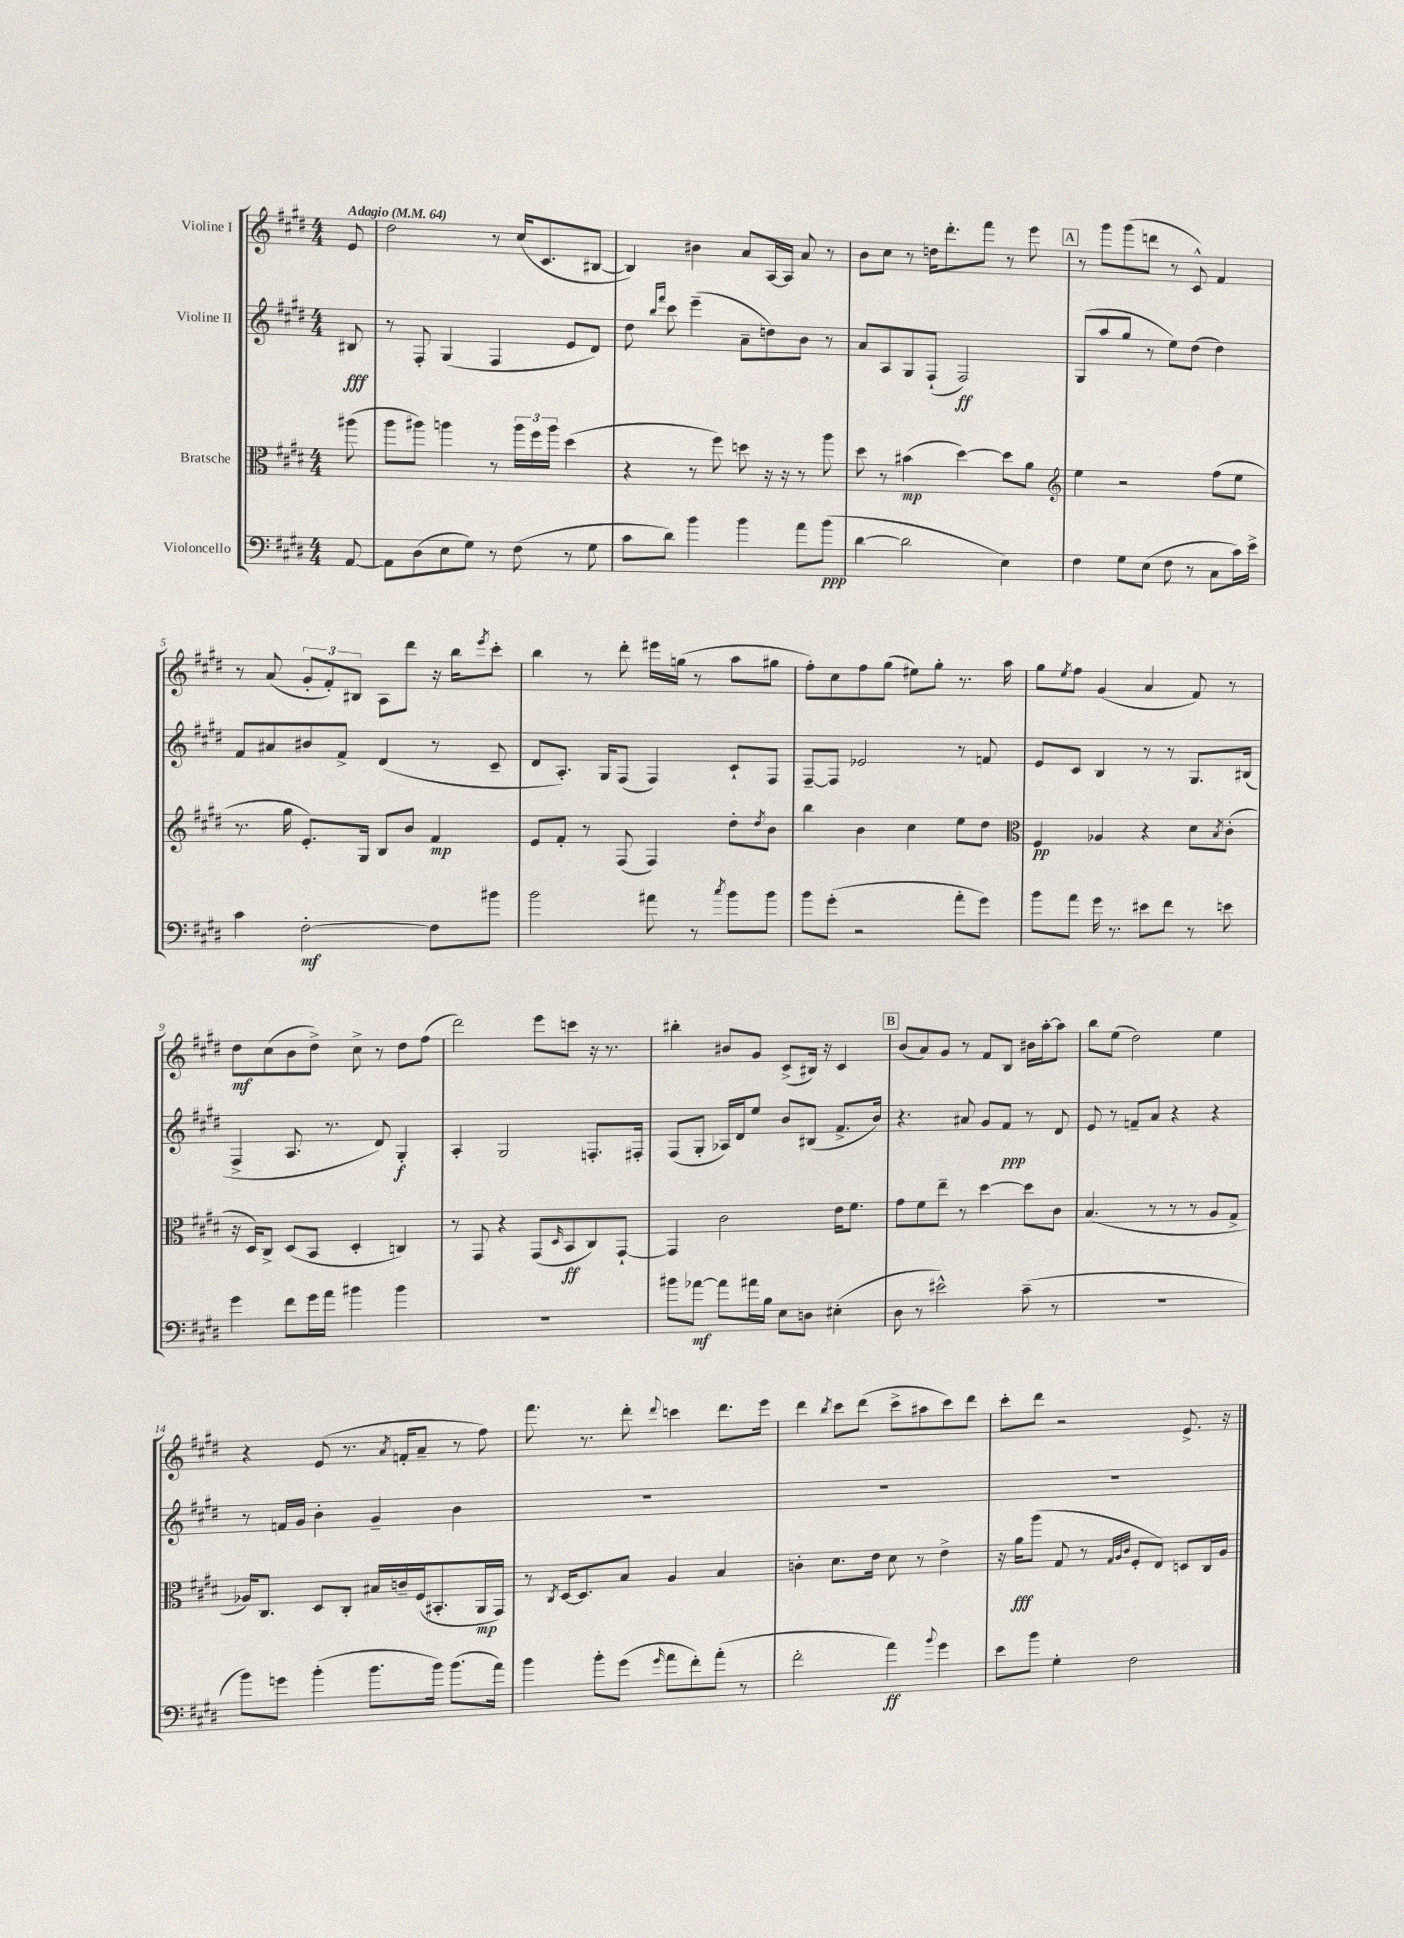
<<
\new StaffGroup <<
\new Staff = "s0" \with { instrumentName = "Violine I" } {
    \clef treble \key e \major \numericTimeSignature \time 4/4 \partial 8 \tempo "Adagio" 4 = 64
    e'8 |
    dis''2 r8 cis''16( cis'8. bis8~ |
    bis4) bis'4 a'8 a16~ a16 a'8 r8 |
    b'8 cis''8 r8 d''16 dis'''8.-. fis'''8 r8 e'''8 |
    \mark \markup { \box "A" } r8 gis'''8 gis'''8( d'''8 r8 cis'8-^) fis'4 |
    r8 a'8( \tuplet 3/2 { gis'8-. fis'8-.) bis8 } a8 dis'''8 r16 b''16 \acciaccatura { e'''8 } cis'''8-. |
    b''4 r8 dis'''8-. eis'''16 g''16( r8 a''8 gis''8 |
    fis''8-.) cis''8 fis''8 gis''8( eis''8) gis''8-. r8. a''16 |
    gis''8 \acciaccatura { e''8 } fis''8 gis'4( a'4 fis'8) r8 |
    dis''8\mf cis''8( b'8 dis''8->) cis''8-> r8 dis''8 fis''8( |
    dis'''2) e'''8 c'''8 r16 r8. |
    bis''4-. bis'8 gis'8 cis'8->( bis16) r16 cis'4 |
    \mark \markup { \box "B" } b'8( a'8) gis'8 r8 fis'8 b8 bis'16 a''16~-. a''8 |
    b''8 e''8( dis''2) e''4 |
    r4 e'8( r8. \acciaccatura { a'8 } f'16-. a'8-- r8 fis''8) |
    fis'''8. r8. dis'''8-. \appoggiatura { dis'''8 } c'''4 dis'''8. e'''16 |
    dis'''4 \acciaccatura { b''8 } cis'''8 dis'''8( cis'''8-> ais''8 cis'''8) dis'''8 |
    cis'''8-. dis'''8 r2 e'8.-> r16 \bar "|." |
}
\new Staff = "s1" \with { instrumentName = "Violine II" } {
    \clef treble \key e \major \numericTimeSignature \time 4/4 \partial 8
    bis8\fff |
    r8 fis8-. gis4( fis4 e'8 dis'8) |
    dis''8 \grace { b''16 fis'''16 } cis'''8 e'''4--( a'8-- d''8) b'8 r8 |
    a'8 a8 gis8 fis8-!( fis2\ff) |
    \mark \markup { \box "A" } gis8( a''8 gis''8 r8 e''8) dis''8( dis''4) |
    fis'8 ais'8 bis'8 fis'8-> dis'4( r8 cis'8-- |
    dis'8 a8.-.) gis16 fis8( fis4) cis'8-! fis8 |
    fis8~-- fis8 ees'2 r8 f'8 |
    e'8 cis'8 b4 r8 r8 gis8. bis16( |
    fis4-> a8. r8. dis'8) gis4-.\f |
    a4-. gis2 f8.-. fis16-. |
    fis8( gis8-. aes16) dis'16 e''8 b'8 bis8( fis'8.-> b'16) |
    \mark \markup { \box "B" } r4. ais'8 gis'8 fis'8\ppp r8 dis'8 |
    e'8 r8 f'8-- a'8 r4 r4 |
    r8 f'16 gis'16 b'4-. gis'4-- b'4 |
    R1 |
    R1 |
    R1 \bar "|." |
}
\new Staff = "s2" \with { instrumentName = "Bratsche" } {
    \clef alto \key e \major \numericTimeSignature \time 4/4 \partial 8
    ais''8( |
    a''8 ais''8) a''4 r8 \tuplet 3/2 { a''16 fis''16 a''16 } dis''4( |
    r4 r8 fis''8) d''8 r16 r16 r8 a''8 |
    dis''8 r8 bis'4\mp( dis''4~) dis''8 a'8 |
    \mark \markup { \box "A" } \clef treble e''4 r2 fis''8( e''8 |
    r8. gis''16 e'8.-.) gis16 b8 b'8 fis'4\mp |
    e'8 fis'8-. r8 fis8( fis4) dis''8-. \acciaccatura { dis''8 } b'8 |
    b''4 b'4 cis''4 e''8 dis''8 |
    \clef alto fis4\pp aes4 r4 dis'8 \acciaccatura { b8 } cis'8-.( |
    r16 dis16) cis8-> dis8( b,8 dis4-. c4) |
    r8 gis,8 r4 gis,8( \grace { dis16 } b,8\ff cis8) gis,8~-! |
    gis,4 cis'2 e'16 fis'8. |
    \mark \markup { \box "B" } gis'8 fis'8 e''8-- r8 dis''4~ dis''8 cis'8 |
    b4.( r8 r8 r8 a8 gis8-> |
    aes16) cis8. dis8 cis8-. bis16 c'16-- fis16( bis,8.-. a,16\mp gis,16) |
    r8 \acciaccatura { cis8 } dis16~ dis8. b8 a4 b4 |
    c'4-. dis'8. e'16 dis'8 r8 e'4-> |
    r16 a'16\fff a''8( gis8 r8 \grace { gis32 a32 cis'32 } fis8-. e8) d8 cis16 a16 \bar "|." |
}
\new Staff = "s3" \with { instrumentName = "Violoncello" } {
    \clef bass \key e \major \numericTimeSignature \time 4/4 \partial 8
    a,8~ |
    a,8 dis8( e8 gis8) r8 fis8( r8 gis8 |
    cis'8 dis'8) b'4 b'4 a'8 b'8\ppp( |
    dis'4~ dis'2 e4) |
    \mark \markup { \box "A" } fis4 gis8 e8( fis8 r8 cis8 cis'16) e'16-> |
    cis'4 fis2~-.\mf fis8 bis'8 |
    b'2 ais'8 r8 \acciaccatura { cis''8 } b'8 b'8 |
    b'8 gis'8-.( r2 a'8-. gis'8) |
    b'8 a'8 gis'16 r8. eis'8 fis'8 r8 e'8 |
    gis'4 fis'8 gis'16 a'16 bis'4 bis'4 |
    R1 |
    bis'8 aes'8~\mf aes'8 ais'16 b16 e8 d8 eis4-.( |
    \mark \markup { \box "B" } dis8 r8 eis'2-^) cis'8--( r8 |
    R1 |
    b'8) g'8 b'4-.( b'8. b'16) b'8.( a'16) |
    b'4 b'8-. gis'8( \grace { gis'16 } a'8 fis'8-.) a'8-.( r8 |
    fis'2-. a'4\ff) \appoggiatura { b'8 } gis'4 |
    e'8 b'8 gis4-. fis2 \bar "|." |
}
>>
>>
